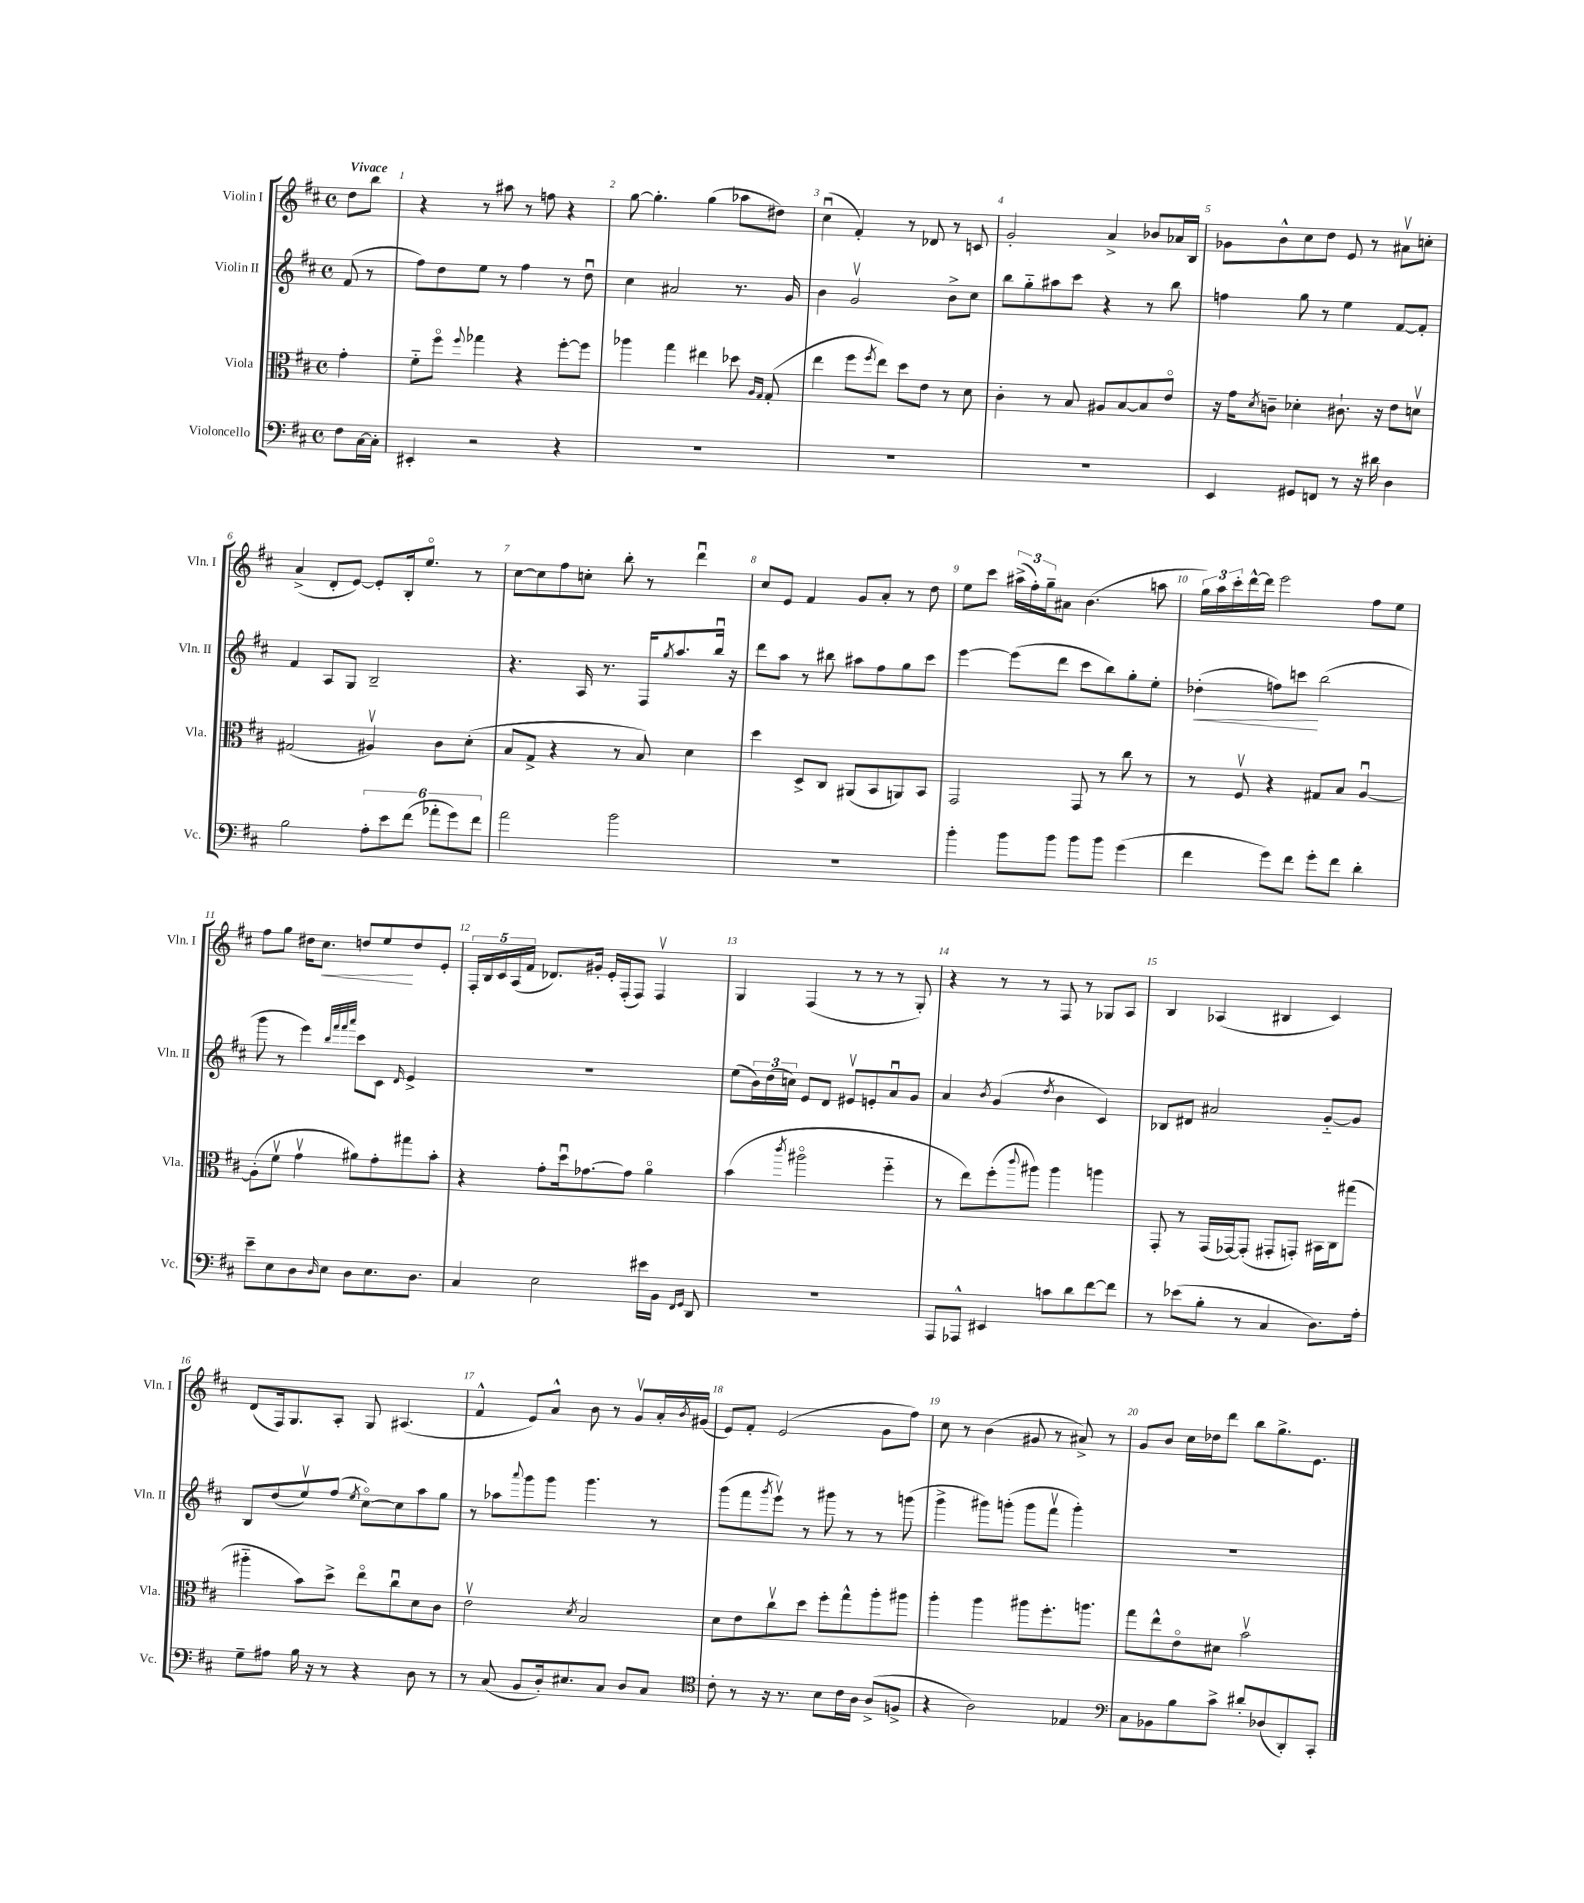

**kern	**kern	**kern	**kern
*staff4	*staff3	*staff2	*staff1
*clefF4	*clefC3	*clefG2	*clefG2
*k[f#c#]	*k[f#c#]	*k[f#c#]	*k[f#c#]
*M4/4	*M4/4	*M4/4	*M4/4
*met(c)	*met(c)	*met(c)	*met(c)
8F#	4g'	(8f#	8dd
[16C#	.	8r	8bb
16C#']	.	.	.
=	=	=	=
4EE#'	8f#'~	8ff#)	4r
.	8ff#o	8dd	.
.	8qqff#	.	.
2r	4gg-	8ee	8r
.	.	8r	8aa#
.	4r	4ff#	8r
.	.	.	8ff
4r	[8ff#'	8r	4r
.	8ff#]	8ddu	.
=	=	=	=
1r	4aa-	4cc#	[8gg
.	.	.	4.gg']
.	4gg	2a#	.
.	4ee#	.	(4gg
.	8dd-	8.r	8aa-
.	16qqA	.	.
.	16qqG	.	.
.	(8G'	.	8dd#)
.	.	16g	.
=	=	=	=
1r	4ee	4b	(4cc#u
.	8ff#	2gv	4f#')
.	8qff#	.	.
.	8ee)	.	.
.	8dd	.	8r
.	8e	.	8d-
.	8r	8b^	8r
.	8d	8cc#	8c
=	=	=	=
1r	4c#'	8bb	2g'
.	.	8gg'~	.
.	8r	8aa#	.
.	8B	8ccc#	.
.	8A#	4r	4a^
.	[8B	.	.
.	8B]	8r	8b-
.	8eo	8bb	16a-
.	.	.	16B
=	=	=	=
4EE	16r	4ff	8g-
.	16g	.	.
.	8qd	.	.
.	8c~	.	8b^^
8GG#	4d-'	8gg	8cc#
8FF	.	8r	8dd
8r	8.c#`	4ee	8e
16r	.	.	8r
16d#	16r	.	.
4D	8e	[8f#	8a#v
.	8dv	8f#']	8cc'
=	=	=	=
2B	(2G#	4f#	(4a^
.	.	8A	8d'
.	.	8G	[8e)
12A'	4A#v)	2B~	8e']
12e	.	.	.
.	.	.	16B'
(12f#	.	.	.
.	.	.	8.eeo
12a-'	8c#	.	.
12g)	.	.	.
.	(8d'	.	8r
12f#	.	.	.
=	=	=	=
2a	8B	4.r	[8cc#
.	8G^	.	8cc#]
.	4r	.	8ff#
.	.	16A	8cc'
.	.	8.r	.
2b	8r	.	8bb'
.	8B)	16F#	8r
.	.	8qgg	.
.	.	8.aa	.
.	4d	.	4dddu
.	.	16bbu	.
.	.	16r	.
=	=	=	=
1r	4dd	8ddd	8cc#
.	.	8aa	8e
.	8D^	8r	4f#
.	8C#	8bb#	.
.	(8AA#	8aa#	8g
.	8BB	8ff#	8a'
.	8AA)	8gg	8r
.	8BB	8ccc#	8dd
=	=	=	=
4b'	2GG	[4eee	8ee
.	.	.	8ccc#
8b	.	(8eee]	(24aa#^
.	.	.	24ff#')
.	.	.	24gg~
8b	.	8ddd	8a#
8b	8GG	8ccc#	(4.b
8b	8r	8bb)	.
(4g	8cc#	8gg'	.
.	8r	8ee'	8aa
=	=	=	=
4f#	8r	(4dd-'	24gg)
.	.	.	24aa
.	.	.	24ccc#'
.	8F#v	.	[16ddd^^
.	.	.	16ddd]
8g)	4r	8ff)	2eee
8f#	.	8ccc	.
8g'	8G#	(2bb	.
8f#	8B	.	.
4d'	[4Au	.	8ff#
.	.	.	8ee
=	=	=	=
8e~	(8A']	8ggg	8ff#
8E	8f#v	8r	8gg
8D	4gv	4eee)	16dd#
.	.	.	8.cc#
16qqD	.	.	.
8E	.	.	.
.	.	32qqbb	.
.	.	32qqfff#	.
.	.	32qqfff#	.
.	.	32qqaaa	.
8D	8a#)	8ccc#	8dd
8.E	8g'	8c#	8ee
.	.	16qqd	.
.	8gg#	4e^	8dd
8.D	.	.	.
.	8b'	.	8e'
=	=	=	=
4C#	4r	1r	20F#'
.	.	.	20B
.	.	.	20c#
.	.	.	(20A
.	.	.	20f#
2E	8g'	.	8.d-)
.	16ddu	.	.
.	[8.g-	.	16g#'
.	.	.	16e'
.	.	.	(16F#'
.	8g-]	.	8F#)
16e#	4ao	.	4F#v
16BB	.	.	.
16qqFF#	.	.	.
16qqGG	.	.	.
8DD	.	.	.
=	=	=	=
1r	(4b	(8ee	4G
.	.	24b)	.
.	.	(24dd	.
.	.	24cc)	.
.	8qccc#	.	.
.	2aa#o	8e	(4F#
.	.	8d	.
.	.	8e#v	8r
.	.	8e'	8r
.	4ff#'~	8au	8r
.	.	8g	8G')
=	=	=	=
8AAA	8r	4a	4r
8AAA-^^	8ee)	.	.
.	.	8qb	.
4EE#	(8ff#'	(4g	8r
.	8qqccc#	.	.
.	8aa#)	.	8r
.	.	8qdd	.
8c	4aa#	4b	8F#
8d	.	.	8r
[8f#	4aa	4c#)	8G-
8f#]	.	.	8A
=	=	=	=
8r	8GG'	8B-	4B
(8e-	8r	8d#	.
8B'	(16GG	2a#	(4A-
.	[16GG-)	.	.
8r	(8GG-']	.	.
4C#	8GG#'	.	4B#
.	8GG')	.	.
8.D)	16BB#	[8g'~	4c#)
.	16C#	.	.
.	(8gg#	8g]	.
16A'	.	.	.
=	=	=	=
8G~	4aa#'~	8B	(8d
8A#	.	(8dd	16F#)
.	.	.	8.G
16B	8b)	8eev)	.
16r	.	.	.
8r	8dd^	(8ff#	8A'
.	.	8qee	.
4r	8eeo	[8cc#o)	8G
.	8cc#u	8cc#]	(4.A#
8D	8d	8aa	.
8r	8c#	8gg	.
=	=	=	=
8r	2ev	8r	4f#^^
(8C#	.	8aa-	.
.	.	8qqaaa	.
8BB	.	8ggg	8e)
16D')	.	8ggg	8a^^
8.E#	.	.	.
.	8qd	.	.
.	2B	4.ggg	8b
8C#	.	.	8r
8D	.	.	8gv
8C#	.	8r	16a'
.	.	.	8qb
.	.	.	(16g#
=	=	=	=
*clefC4	*	*	*
8c#'	8d	(8ggg	8e)
8r	8e	8fff#	8f#'
.	.	8qggg	.
16r	8cc#v	8eeev)	(2e
8.r	.	.	.
.	8dd	8r	.
8B	8ff#'	8ggg#	.
16c#	8gg^^	8r	.
16A	.	.	.
(8A^	8aa'	8r	8g
8F^	8aa#	(8ggg	8ff#)
=	=	=	=
4r	4aa'	4ggg^	8cc#
.	.	.	8r
2A)	4aa	8ggg#)	(4b
.	.	(8ggg'	.
.	8aa#	8ggg	8g#
.	8.ff#'	8fff#v	8r
4E-	.	4ggg')	8a#^)
.	8.aa	.	.
.	.	.	8r
=	=	=	=
*clefF4	*	*	*
8C#	8gg	1r	8g
8BB-	8ee^^	.	8b
8B	8eo	.	16cc#
.	.	.	16dd-
8c#^	8d#	.	8ddd
8d#'	2bv	.	8bb
(8D-	.	.	8.gg^
8DD')	.	.	.
.	.	.	8.e
8CC#'	.	.	.
==	==	==	==
*-	*-	*-	*-
